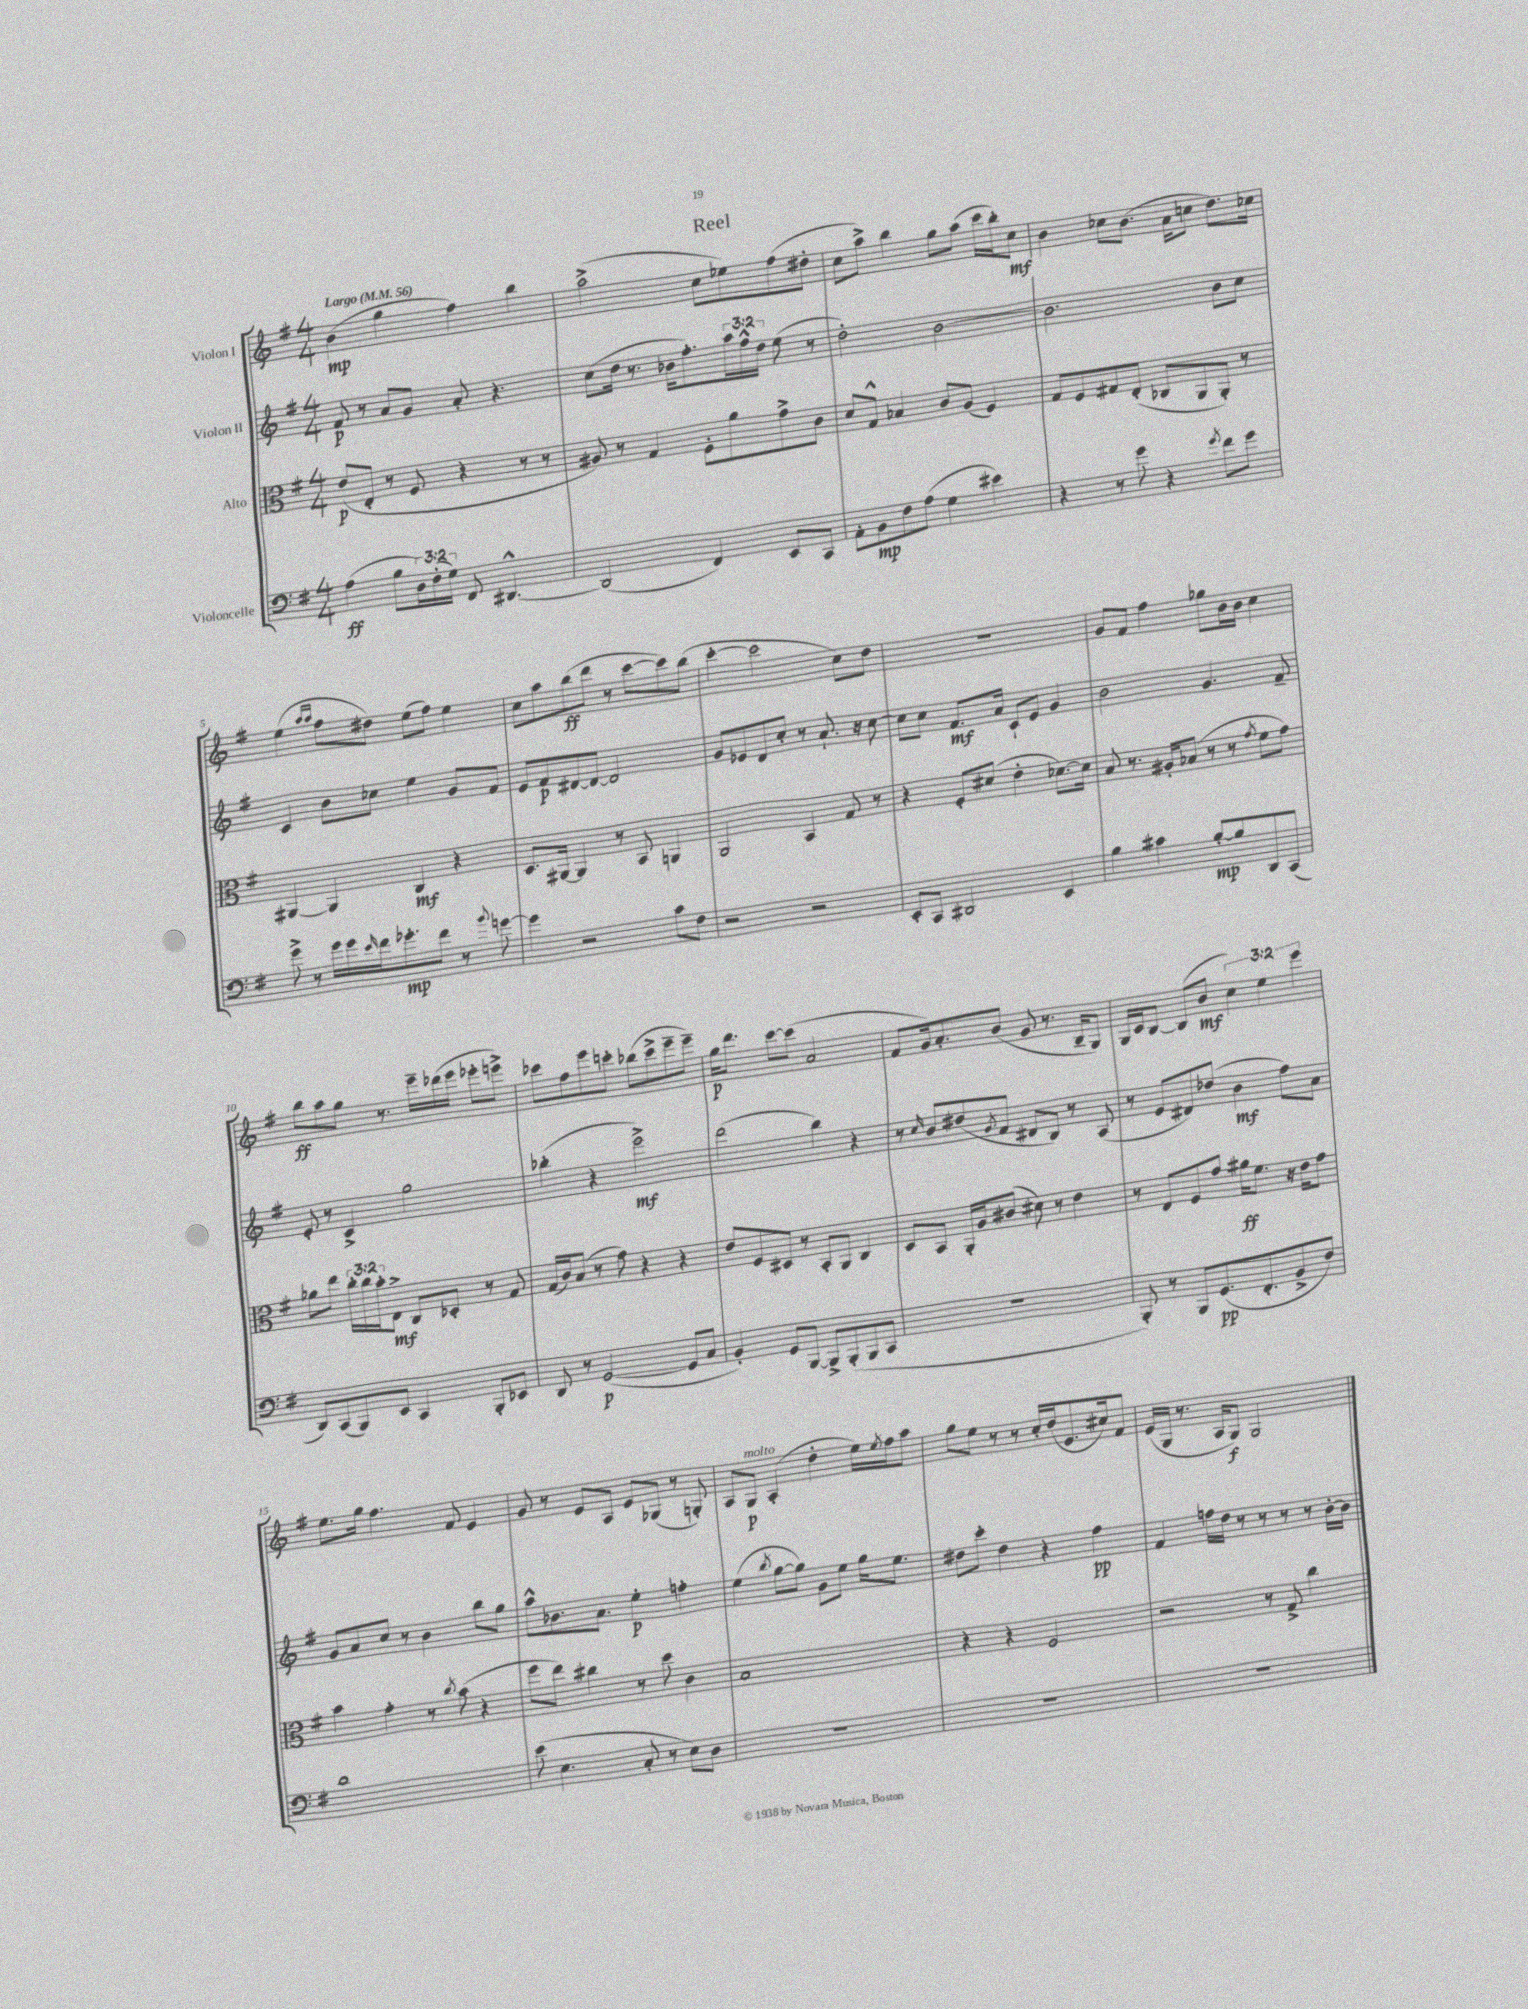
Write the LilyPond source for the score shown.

\header { title = "Reel" }
<<
\new StaffGroup <<
\new Staff = "s0" \with { instrumentName = "Violon I" } {
    \clef treble \key g \major \numericTimeSignature \time 4/4 \override Staff.TupletNumber.text = #tuplet-number::calc-fraction-text \tempo "Largo" 4 = 56
    b'4\mp( g''4 fis''4) b''4 |
    a''2->( c''8 ees''8) fis''8( dis''8-. |
    c''8 a''8->) b''4 g''8 a''8( c'''16 b''16-.) c''8\mf |
    b'4 ces''8 b'8.( a'16 c''8 d''8.) ces''16 |
    e''4( \grace { a''16 a''16 } fis''8 dis''8) e''8( fis''8) e''4 |
    c''8 a''8 b''8\ff( d'''8 r8 c'''8~ c'''8) b''8( |
    c'''4~-. c'''2 c''8) d''8 |
    R1 |
    g'8 fis'8 fis''4 ges''8 b'16 b'16 c''4 |
    b''8\ff a''8 g''8 r8. e'''16-- des'''16( e'''16 ees'''8-. e'''8->) |
    ces'''8 fis''8 e'''8 c'''8-. bes''8( c'''8-> e'''8-- e'''8--) |
    g''16\p d'''8. c'''8~ c'''8( a'2 |
    fis'8 g'16) a'8.-. b'8( g'8 r8. b16-- g8) |
    g16 c'16 b8~ b8( b'8\mf \tuplet 3/2 { c''4) e''4 e'''4 } |
    e''8. g''16 fis''4. fis'8 e'4 |
    g'8 r8 e'8 a8 e'8 ges8( r8 g8-.) |
    a8 g8\p^\markup { \italic "molto" } a4-.( d''4-. e''16) \acciaccatura { e''8 } fis''16 a''8 |
    g''8 e''8 r8 r8 c''16-. d''16( e'8. cis''16) fis'8 |
    e'16( g16 r8. a16 g8\f) g2 \bar "|." |
}
\new Staff = "s1" \with { instrumentName = "Violon II" } {
    \clef treble \key g \major \numericTimeSignature \time 4/4 \override Staff.TupletNumber.text = #tuplet-number::calc-fraction-text
    fis'8\p r8 a'8 g'8 a'8-. r4. |
    c''8( d''16 r8. bes'16 fis''8.-.) \tuplet 3/2 { a''16 fis''16-^ d''16 } e''8( r8 |
    d''2-.) b'2~ |
    b'2. b'8 c''8 |
    c'4 b'8 ces''8 e''4 g'8 fis'8 |
    e'8 fis'8\p dis'8~ dis'8~ dis'2 |
    g'8 ees'8 d'8 c''8-. r8 a'8.-! r16 c''8~ |
    c''8 c''8 fis'8.\mf a'16 c'8-! e'8 g'4 |
    b'2 g'4. fis'8-- |
    e'8-. r8 c'4-> g''2 |
    bes''4-.( r4 e'''2->\mf) |
    d'''2( b''4) r4 |
    r8 \grace { c''16 } b'8 dis''8( \acciaccatura { g'8 } fis'8 dis'8 b8) r8 a8( |
    r8 e'8 dis'8) des''8( b'4\mf fis''8) a'8 |
    g'8 a'8 c''8 r8 b'4 b''8 g''8 |
    a''8-^ bes'8. a'8. e''4-.\p f''4-. |
    e''4( \acciaccatura { b''8 } g''8~ g''8) g'8 e''8 g''16 e''8. |
    dis''8 c'''8-. dis''4 r4 fis''4\pp |
    fis'4 f''16 d''16 r8 r8 r8 r8 b'16~-. b'16 \bar "|." |
}
\new Staff = "s2" \with { instrumentName = "Alto" } {
    \clef alto \key g \major \numericTimeSignature \time 4/4 \override Staff.TupletNumber.text = #tuplet-number::calc-fraction-text
    e'8\p( e8-. r8 fis8 r4 r8 r8 |
    ais8) r8 g4 fis8-. a'8 g'8-> c'8 |
    d'8 g8-^ bes4 c'8 a8( fis4) |
    g8 fis8 gis8 e8-.( ces8 a,8 a,8-.) r8 |
    ais,4~ ais,4 c4\mf r4 |
    d8. ais,16~ ais,4 r8 b,8 a,4 |
    a,2 b,4 g8 r8 |
    r4 fis8-. dis'8( e'4-. des'8.~) des'16 |
    b8 r8. ais16-. bes8( r8 r8 \acciaccatura { g'8 } fis'8 g'8) |
    aes'8 e''8 \tuplet 3/2 { c''16-. c''16 b'16-. } e8->\mf c8 des8-. r8 g8 |
    g16( c'16) b8( r8 g'8) r4 r4 |
    e'8 fis8 dis8 r8 b,8-. a,8 c4 |
    d8 b,8 a,16-. a16 cis'8( dis'8) r8 e'4 |
    r8 e8 fis8 g'8 ais'16\ff fis'8. r16 e'16 g'8 |
    b'4 g'4-. r8 \acciaccatura { c''8 } b'8( r4 |
    fis''8 e''8) cis''4 r8 d''8 c'4 |
    b1 |
    r4 r4 fis2 |
    r2 r8 g8-> c''4 \bar "|." |
}
\new Staff = "s3" \with { instrumentName = "Violoncelle" } {
    \clef bass \key g \major \numericTimeSignature \time 4/4 \override Staff.TupletNumber.text = #tuplet-number::calc-fraction-text
    a4\ff( b8 \tuplet 3/2 { d16) fis16-.( g16) } fis,8 dis,4.~-^ |
    dis,2( fis,4) e,8 c,8 |
    a,8-. b,8\mp fis8 a8( g4 eis'4) |
    r4 r8 g'8 r4 \acciaccatura { g'8 } fis'8 g'8 |
    g'8-> r8 g'16 g'16 \grace { e'16 } fis'16 ges'8.-.\mp fis'8 r8 \appoggiatura { b'8 } g'8~ |
    g'4 r2 c'8 fis8 |
    r2 r2 |
    e,8-. c,8 dis,2 e,4 |
    b4 cis'4 b8~-.\mp b8 d,8 c,8( |
    d,8) c,8( b,,8) e,8 c,4 b,,8-. ees,8 |
    d,8 r8 g,2~\p( g,8 c8 |
    b,4-.) g,8 b,,8~ b,,8-> b,,8-.( b,,8 c,8 |
    R1 |
    b,,8-.) r8 b,,8 g,8.\pp( fis,8.-. b,8-> fis8) |
    d'1 |
    e'8( e4. c8-. r8 e8) d8 |
    R1 |
    R1 |
    R1 \bar "|." |
}
>>
>>
